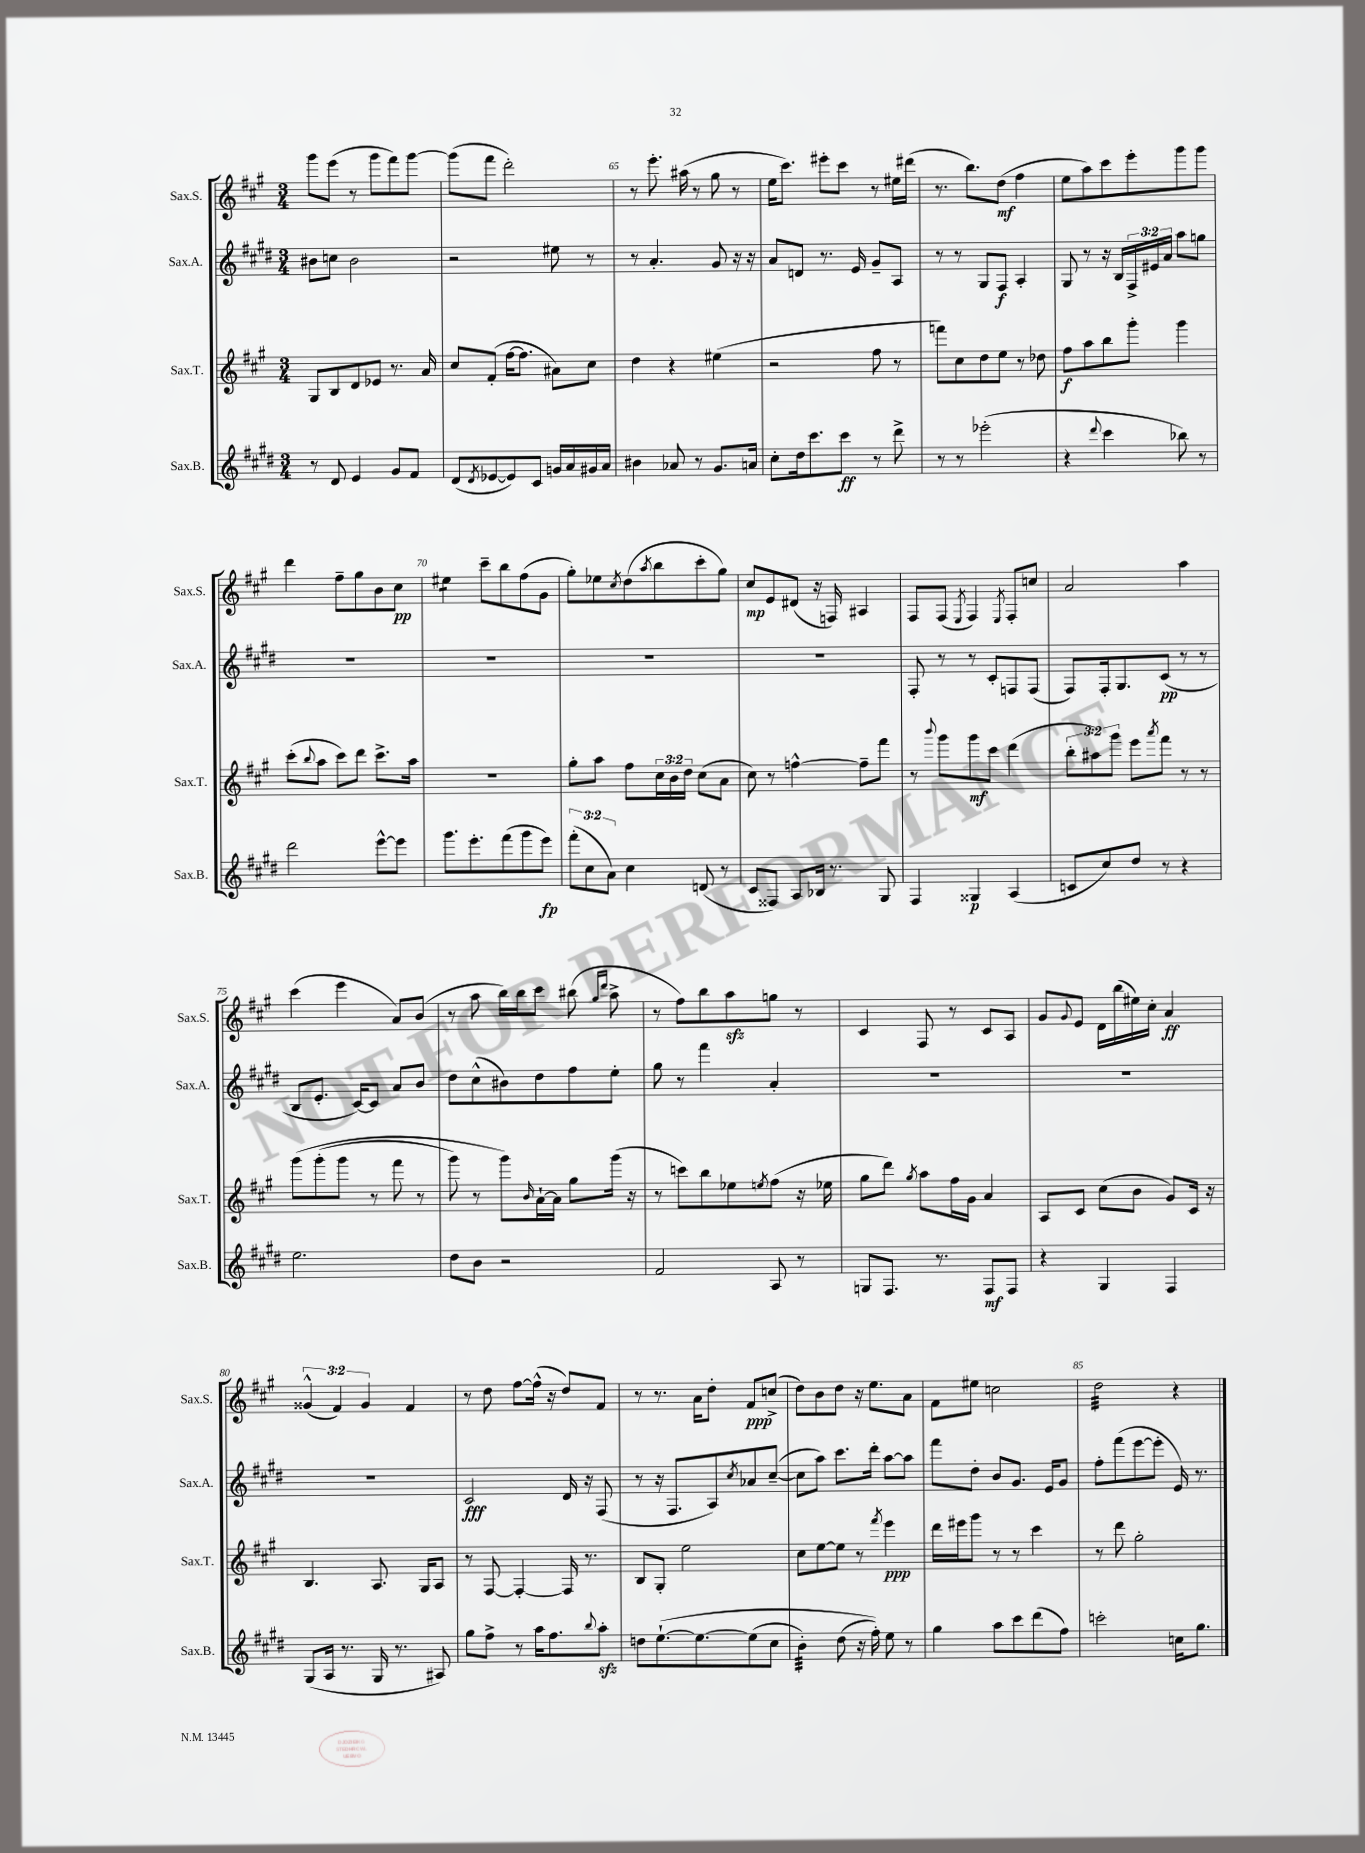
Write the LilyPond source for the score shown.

<<
\new StaffGroup <<
\new Staff = "s0" \with { instrumentName = "Sax.S." shortInstrumentName = "Sax.S." } {
    \clef treble \key a \major \numericTimeSignature \time 3/4 \override Staff.TupletNumber.text = #tuplet-number::calc-fraction-text
    gis'''8 e'''8( r8 gis'''8 fis'''8) gis'''8~ |
    gis'''8( fis'''8 d'''2-.) |
    r8 e'''8.-. ais''16( r8 gis''8 r8 |
    e''16 cis'''8.) eis'''8-. cis'''8 r8 eis''16 dis'''16( |
    r8. b''8.) d''8\mf( fis''4 |
    e''8 a''8) cis'''8 e'''8-. gis'''8 gis'''8 |
    d'''4 fis''8-- gis''8 b'8 cis''8\pp |
    eis''4:8 cis'''8-- b''8 fis''8( gis'8 |
    gis''8-.) ees''8 \acciaccatura { cis''8 } d''8( \acciaccatura { a''8 } b''8 cis'''8-. gis''8) |
    cis''8\mp e'8 dis'8( r16 f16) ais4 |
    fis8 fis8( \acciaccatura { e8 } fis4) \acciaccatura { e8 } fis8-. c''8 |
    a'2 a''4 |
    cis'''4( e'''4 a'8) b'8( |
    r8 a''8 b''16) b''16 cis'''8 bis''8( \grace { gis''16 d'''16 } a''8-> |
    r8 fis''8) b''8 a''8\sfz g''8 r8 |
    cis'4 fis8 r8 cis'8 a8 |
    gis'8 \appoggiatura { gis'8 } e'8 d'16 b''16( eis''16) cis''16-. a'4\ff |
    \tuplet 3/2 { gisis'4-^( fis'4) gisis'4 } fis'4 |
    r8 d''8 fis''8~ fis''16-^( r16 d''8) fis'8 |
    r8 r8. a'16 d''8-. fis'8\ppp c''8->( |
    d''8) b'8 d''8 r16 e''8. a'8 |
    fis'8 eis''8 c''2 |
    d''2:32 r4 \bar "|." |
}
\new Staff = "s1" \with { instrumentName = "Sax.A." shortInstrumentName = "Sax.A." } {
    \clef treble \key e \major \numericTimeSignature \time 3/4 \override Staff.TupletNumber.text = #tuplet-number::calc-fraction-text
    bis'8 c''8 bis'2 |
    r2 eis''8 r8 |
    r8 a'4.-. gis'8 r16 r16 |
    a'8 d'8 r8. e'16 gis'8-- a8 |
    r8 r8 gis8 fis8\f a4-. |
    gis8 r8 r16 b16 \tuplet 3/2 { fis16-> eis'16 a'16 } a''8 g''8 |
    R2. |
    R2. |
    R2. |
    R2. |
    fis8-. r8 r8 cis'8-. f8 f8( |
    fis8) fis16-. gis8. cis'8\pp( r8 r8 |
    b8 e'8.-. cis'16~) cis'8 a'8 b'8 |
    dis''8 cis''8-^( bis'8) dis''8 fis''8 e''8-. |
    gis''8 r8 fis'''4 a'4-. |
    R2. |
    R2. |
    R2. |
    cis'2\fff dis'16 r16 fis8( |
    r8 r16 fis8. a8) \acciaccatura { cis''8 } aes'8 cis''8~--( |
    cis''8 a''8) cis'''8. dis'''16-. a''8~ a''8 |
    fis'''8 dis''8-. b'8 gis'8. e'16 gis'8 |
    fis''8-. fis'''8( e'''8~ e'''8-. e'16) r8. \bar "|." |
}
\new Staff = "s2" \with { instrumentName = "Sax.T." shortInstrumentName = "Sax.T." } {
    \clef treble \key a \major \numericTimeSignature \time 3/4 \override Staff.TupletNumber.text = #tuplet-number::calc-fraction-text
    gis8 b8 d'8 ees'8 r8. a'16 |
    cis''8 fis'8-.( fis''16~ fis''8. ais'8) cis''8 |
    d''4 r4 eis''4( |
    r2 fis''8 r8 |
    f'''8) cis''8 d''8 e''8 r8 des''8 |
    fis''8\f a''8 b''8 gis'''8-. gis'''4 |
    cis'''8-.( \appoggiatura { b''8 } a''8 cis'''8) d'''8 cis'''8.-> a''16 |
    R2. |
    gis''8-. a''8 fis''8 \tuplet 3/2 { cis''16 b'16 d''16 } cis''8( a'8 |
    cis''8) r8 f''4~-^ f''8-- fis'''8 |
    r8 \appoggiatura { b'''8 } gis'''8 gis'''8\mf cis'''8 d'''4( |
    \tuplet 3/2 { b''8-. ais''8) gis'''8 } e'''8 \acciaccatura { a'''8 } fis'''8 r8 r8 |
    gis'''8\( gis'''8-.( gis'''8 r8 fis'''8 r8 |
    gis'''8) r8 gis'''8\) \grace { b'16 } a'16~-! a'16 gis''8 gis'''16( r16 |
    r8 c'''8) b''8 ees''8 \acciaccatura { e''8 } fis''8( r16 ees''16 |
    gis''8 d'''8) \acciaccatura { gis''8 } a''8 fis''16 gis'16 a'4 |
    a8 cis'8 cis''8( b'8 gis'8) cis'16 r16 |
    b4. a8. gis16 a8 |
    r8 fis8~ fis4~-. fis16 r8. |
    b8 gis8-. e''2 |
    cis''8 e''8~ e''8 r8 \acciaccatura { fis'''8 } e'''4\ppp |
    d'''16 eis'''16 gis'''8 r8 r8 cis'''4 |
    r8 d'''8 gis''2-. \bar "|." |
}
\new Staff = "s3" \with { instrumentName = "Sax.B." shortInstrumentName = "Sax.B." } {
    \clef treble \key e \major \numericTimeSignature \time 3/4 \override Staff.TupletNumber.text = #tuplet-number::calc-fraction-text
    r8 dis'8 e'4 gis'8 fis'8 |
    dis'8( \acciaccatura { dis'8 } ees'8~ ees'8) cis'8 g'16 a'16 gis'16 a'16 |
    bis'4 aes'8 r8 gis'8. a'16 |
    cis''8-. dis''16 cis'''8. cis'''8\ff r8 dis'''8-> |
    r8 r8 ees'''2-.( |
    r4 \appoggiatura { dis'''8 } cis'''4 bes''8) r8 |
    dis'''2 e'''8~-^ e'''8 |
    gis'''8. e'''8.-. fis'''8( gis'''8 e'''8\fp) |
    \tuplet 3/2 { fis'''8-.( cis''8 a'8) } cis''4 d'8( r8 |
    cis'8 fisis8) a8 bes16 r8. gis8 |
    fis4 gisis4\p a4( |
    c'8 cis''8) dis''8 r8 r4 |
    e''2. |
    dis''8 b'8 r2 |
    fis'2 a8 r8 |
    g8 fis8. r8. fis8\mf fis8 |
    r4 gis4 fis4 |
    gis8( a16 r8. gis16 r8. ais8) |
    gis''8 fis''8-> r8 a''16 fis''8. \appoggiatura { b''8 } a''8-.\sfz |
    d''8 e''8.~-!\( e''8.~ e''8( cis''8 |
    b'4:32-.) dis''8( r16 fis''16-.)\) e''8 r8 |
    gis''4 a''8 cis'''8 dis'''8( fis''8) |
    c'''2-. c''16 gis''8. \bar "|." |
}
>>
>>
\layout { \context { \Score currentBarNumber = #63 \override BarNumber.break-visibility = ##(#f #t #t) barNumberVisibility = #(every-nth-bar-number-visible 5) } }
